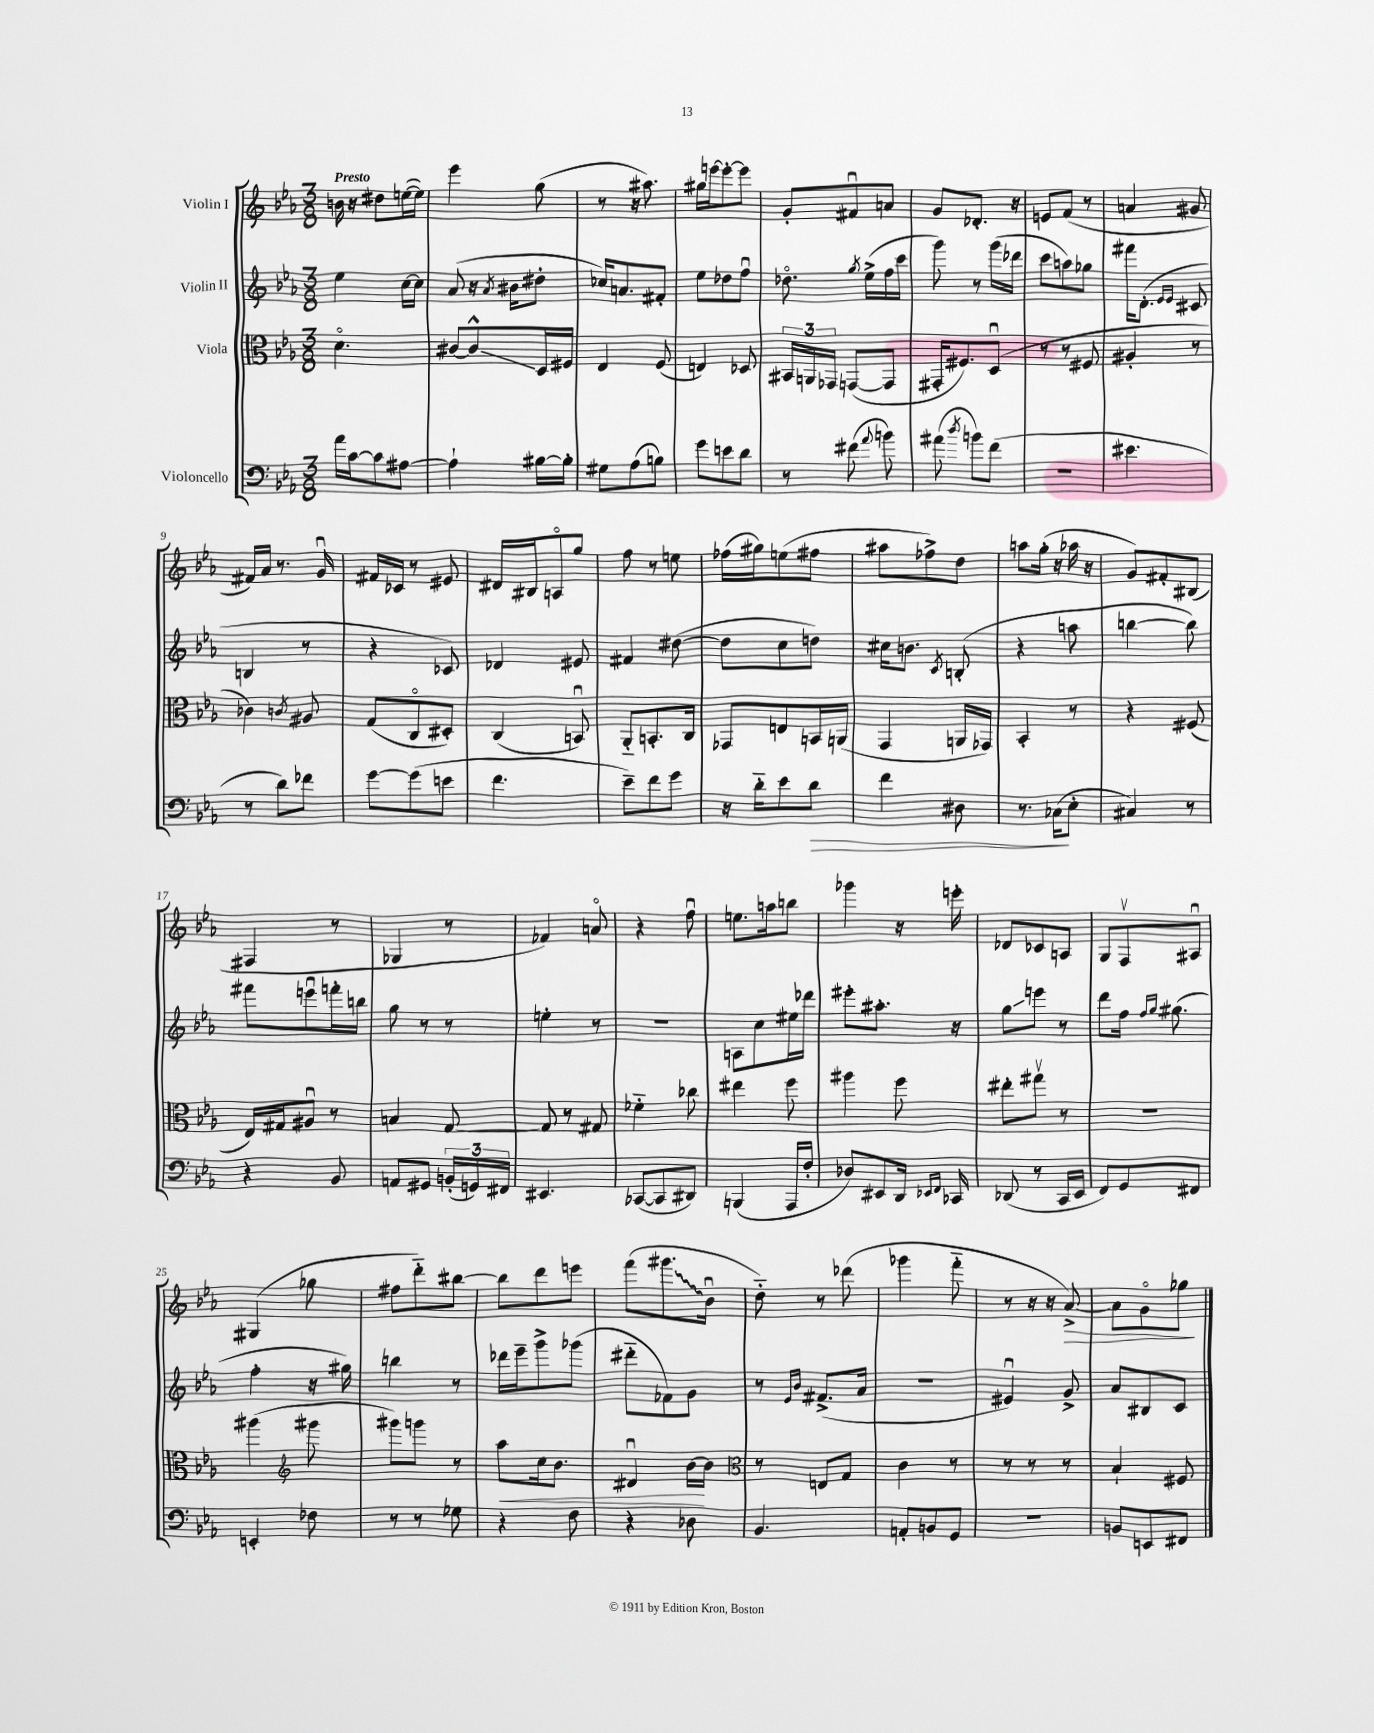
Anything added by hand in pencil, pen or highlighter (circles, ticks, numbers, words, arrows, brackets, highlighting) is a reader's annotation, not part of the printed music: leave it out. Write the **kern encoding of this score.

**kern	**kern	**kern	**kern
*staff4	*staff3	*staff2	*staff1
*clefF4	*clefC3	*clefG2	*clefG2
*k[b-e-a-]	*k[b-e-a-]	*k[b-e-a-]	*k[b-e-a-]
*M3/8	*M3/8	*M3/8	*M3/8
16a-	4.do	4ee-	16b
[16c	.	.	16r
8c]	.	.	8dd#
[8A#	.	[16cc	([16ee
.	.	16cc]	16ee])
=	=	=	=
4A#`]	[8c#	(8a-	4eee-
.	8c#^^]	16r	.
.	.	8qa-	.
.	.	16b#	.
[16B#	16D	8dd#'	(8gg
16B#']	16F#	.	.
=	=	=	=
8G#	4E-	16cc-)	8r
.	.	8.a	.
(8A-	.	.	16r
.	.	.	8.aa#)
8B)	(8F	8f#'	.
=	=	=	=
8g	4E)	8ee-	16gg#
.	.	.	[16eee
8e	.	8dd-	8eee'_
8d	8D-	8ffu	8eee]
=	=	=	=
8r	24BB#	8.dd-o	8g'
.	24AA	.	.
.	24GG-	.	.
(8f#	([8GG	.	8f#u
.	.	8qgg	.
.	.	(16ee-^	.
8qqa-	.	.	.
8b)	8GG]	16ff	8a
.	.	16ccc	.
=	=	=	=
(8a#	16GG#'	8ggg)	8g
.	8.F#)	.	.
8qdd	.	.	.
8b)	.	8r	8.d-'
(8f	(8Du	(16ggg	.
.	.	16ddd-	16r
=	=	=	=
4.r	8r	8ccc	8e
.	8r	8aa)	(8f
.	8F#	8gg-	8r
=	=	=	=
4.e#	4A#'	16fff#	4a
.	.	(8.d'	.
.	.	16qqe-	.
.	.	16qqe-	.
.	8r	8c#	8g#
=	=	=	=
8r	4c-)	4B	16f#)
.	.	.	16a-
8d)	.	.	8.r
.	8qc	.	.
8f-	8A#	8r	.
.	.	.	16gu
=	=	=	=
[8g	(8G	4r	16f#
.	.	.	16c-
(8g]	8Co	.	8r
8e	8D#')	8c-)	8e#
=	=	=	=
4.f	(4C	4d-	16d#
.	.	.	16B#
.	.	.	8Ao
.	8BBu)	8e#	8gg
=	=	=	=
8e-~)	8AA-'~	4f#	8ff
8f	8.BB'	.	8r
8g	.	([8dd#	8ee
.	16C	.	.
=	=	=	=
16r	8GG-	8dd#]	(16ff-
16d'~	.	.	16gg#)
8e-	8E	8cc	(8ee
8d	16BB	8dd)	8ff#
.	(16AA	.	.
=	=	=	=
4f	4GG	16cc#	8aa#
.	.	8.b	.
.	.	.	8ff-^)
.	.	8qc	.
8D#	16AA	(8B'	8dd
.	16GG-)	.	.
=	=	=	=
8.r	4BB-'	4r	8aa
.	.	.	(16gg'
(16C-	.	.	16r
8E-'	8r	8aa	16aa-
.	.	.	16r
=	=	=	=
4C#)	4r	[4bb	8g)
.	.	.	8f#'
8r	(8F#	8bb])	(8B#
=	=	=	=
4r	16E-)	8fff#	4F#
.	16G#	.	.
.	8A#u	8eeeu	.
8BB-	8r	16fff'	8r
.	.	16bb	.
=	=	=	=
8AA	4B	8gg	4G-
8GG#	.	8r	.
(24BB'	[8G	8r	8r
24GG)	.	.	.
24FF#	.	.	.
=	=	=	=
4.EE#	8G]	4ee'	4f-)
.	8r	.	.
.	8G#	8r	8ao
=	=	=	=
([8CC-	4f-'~	4.r	4r
8CC-]	.	.	.
8DD#)	8cc-	.	8ffu
=	=	=	=
(4BBB	4ee#	8A	8.ee
.	.	8cc	.
.	.	.	16aa
16AAA-	8ff	16ee#	8bb
16F'	.	16ddd-	.
=	=	=	=
8D-)	4aa#	8eee#'	4ggg-
8EE#	.	8.aa#'	.
16DD	8ff	.	16r
16qqEE-	.	.	.
16qqFF	.	.	.
16CC-	.	16r	16eee'
=	=	=	=
(8DD-	8ee#'	8gg	8d-
8r	8gg#v	8eee	8c-
16CC	8r	8r	8A
16EE-	.	.	.
=	=	=	=
8FF)	4.r	8ddd	8G
8GG	.	16ff	8Fv
.	.	16qqff	.
.	.	16qqgg	.
.	.	(8.gg#	.
8FF#	.	.	8A#u
=	=	=	=
4EE'	(4aa#	4ff'	(4G#
*	*clefG2	*	*
8F-	8ggg#	16r	8gg-
.	.	16gg#)	.
=	=	=	=
8r	8ggg#)	4bb	8ff#
8r	8ggg	.	8ddd'~)
8G-	8r	8r	[8bb#
=	=	=	=
4r	8aa-	16ddd-	8bb#]
.	.	16eee-~	.
.	16cc	8ggg^	8ddd
.	8.b-	.	.
8F	.	(8ggg-	8eee
=	=	=	=
4r	4d#u	8ddd#'~	(8fff
.	.	8f-)	8.ggg#
8D-	[16b-	8g	.
.	16b-]	.	16b-u
=	=	=	=
*	*clefC3	*	*
4.BB-	8r	8r	8dd'~)
.	.	16qqe-	.
.	.	16qqb-	.
.	8E	(8.f#^	8r
.	8G	.	(8ddd-
.	.	16a-	.
=	=	=	=
8AA'	4c	4.r	4ggg-
8BB	.	.	.
8GG	8r	.	8fff'~
=	=	=	=
4.r	8r	4e#u)	8r
.	8r	.	16r
.	.	.	16r
.	8r	8g^	[8a-^)
=	=	=	=
8BB	4B-`	8a-	8a-]
8EE	.	8B#	8go
8FF#	8F#	8c	8gg-
==	==	==	==
*-	*-	*-	*-
